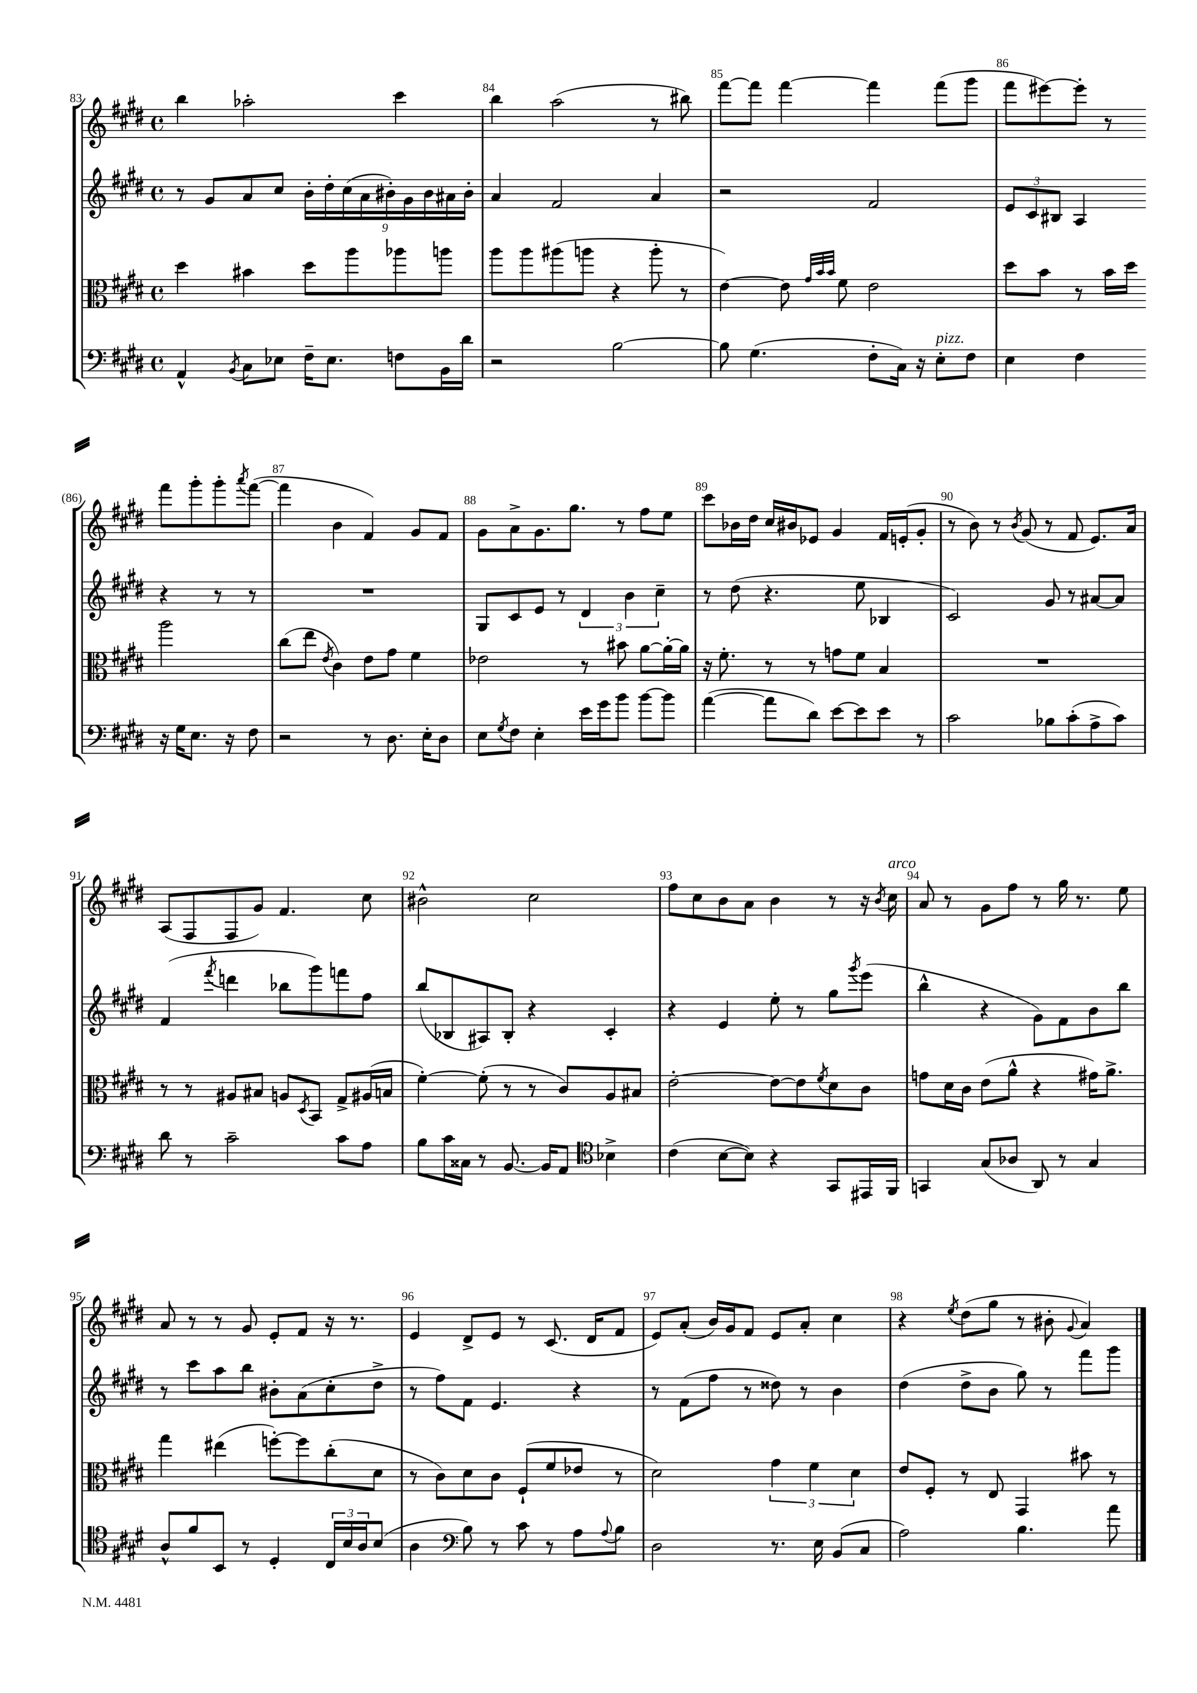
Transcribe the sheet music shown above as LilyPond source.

<<
\new StaffGroup <<
\new Staff = "s0" {
    \clef treble \key e \major \defaultTimeSignature \time 4/4
    b''4 aes''2-. cis'''4 |
    b''4 a''2( r8 bis''8) |
    fis'''8~ fis'''8 fis'''4~ fis'''4 fis'''8( gis'''8 |
    fis'''8 eis'''8~) eis'''8-. r8 fis'''8 gis'''8-. gis'''8-. \acciaccatura { a'''8 } fis'''8~( |
    fis'''4 b'4 fis'4) gis'8 fis'8 |
    gis'8 a'8-> gis'8. gis''8. r8 fis''8 e''8 |
    cis'''8 bes'16 dis''16 cis''16 bis'16 ees'8 gis'4 fis'16 e'16-.( gis'8-. |
    r8 b'8) r8 \acciaccatura { b'8 } gis'8( r8 fis'8 e'8.) a'16 |
    a8( fis8 fis8 gis'8) fis'4. cis''8 |
    bis'2-^ cis''2 |
    fis''8 cis''8 b'8 a'8 b'4 r8 r16 \acciaccatura { b'8 } cis''16^\markup { \italic "arco" } |
    a'8 r8 gis'8 fis''8 r8 gis''16 r8. e''8 |
    a'8 r8 r8 gis'8 e'8-. fis'8 r16 r8. |
    e'4 dis'8-> e'8 r8 cis'8.( dis'16 fis'8 |
    e'8) a'8-.( b'16) gis'16 fis'8 e'8 a'8-. cis''4 |
    r4 \acciaccatura { e''8 } dis''8( gis''8 r8 bis'8-. \appoggiatura { gis'8 } a'4) \bar "|." |
}
\new Staff = "s1" {
    \clef treble \key e \major \defaultTimeSignature \time 4/4
    r8 gis'8 a'8 cis''8 \tuplet 9/8 { b'16-. dis''16-. cis''16( a'16 bis'16-.) gis'16 bis'16 ais'16 bis'16-. } |
    a'4 fis'2 a'4 |
    r2 fis'2 |
    \tuplet 3/2 { e'8 cis'8 bis8 } a4 r4 r8 r8 |
    R1 |
    gis8 cis'8 e'8 r8 \tuplet 3/2 { dis'4 b'4 cis''4-- } |
    r8 dis''8( r4. e''8 bes4 |
    cis'2) gis'8 r8 ais'8~ ais'8 |
    fis'4( \acciaccatura { fis'''8 } d'''4 bes''8 gis'''8) f'''8 fis''8 |
    b''8( bes8 ais8) bes8-. r4 cis'4-. |
    r4 e'4 e''8-. r8 gis''8 \acciaccatura { gis'''8 } e'''8( |
    b''4-^ r4 gis'8) fis'8 b'8 b''8 |
    r8 cis'''8 a''8 b''8 bis'8-. a'8( cis''8-. dis''8-> |
    r8 fis''8) fis'8 e'4. r4 |
    r8 fis'8( fis''8 r8 disis''8) r8 b'4 |
    dis''4( dis''8-> b'8 gis''8) r8 fis'''8 gis'''8 \bar "|." |
}
\new Staff = "s2" {
    \clef alto \key e \major \defaultTimeSignature \time 4/4
    dis''4 bis'4 dis''8 a''8 aes''8 a''8 |
    a''8 a''8 ais''8( a''8 r4 a''8-. r8 |
    e'4~) e'8 \grace { gis'32 b'32 b'32 } fis'8 e'2 |
    dis''8 b'8 r8 b'16 dis''16 a''2 |
    cis''8( e''8 \acciaccatura { e'8 } cis'4) e'8 gis'8 fis'4 |
    ees'2 r8 bis'8 a'8~ a'16~-. a'16 |
    r16 fis'8.-. r8 r8 g'8 fis'8 b4 |
    R1 |
    r8 r8 ais8 bis8 a8 \acciaccatura { dis8 } b,8 gis8-> ais16( b16 |
    fis'4~-.) fis'8-.( r8 r8 cis'8) a8 bis8 |
    e'2~-. e'8~ e'8 \acciaccatura { fis'8 } dis'8 cis'8 |
    g'8 dis'16 cis'16 e'8( a'8-^ r4 gis'16) a'8.-> |
    gis''4 eis''4( f''8~-.) f''8 cis''8-.( dis'8 |
    r8 cis'8) dis'8 cis'8 fis8-!( fis'8 ees'8 r8 |
    dis'2) \tuplet 3/2 { gis'4 fis'4 dis'4 } |
    e'8 fis8-. r8 e8 gis,4 bis'8 r8 \bar "|." |
}
\new Staff = "s3" {
    \clef bass \key e \major \defaultTimeSignature \time 4/4
    a,4-^ \acciaccatura { b,8 } cis8 ees8 fis16-- ees8. f8 b,16 dis'16 |
    r2 b2~ |
    b8 gis4.( fis8-. cis16) r16 e8-.^\markup { \italic "pizz." } fis8 |
    e4 fis4 r16 gis16 e8. r16 fis8 |
    r2 r8 dis8. e16-. dis8 |
    e8 \acciaccatura { gis8 } fis8 e4-. e'16 gis'16 b'8 b'8~ b'8 |
    a'4~( a'8 dis'8) e'8~ e'8 e'8 r8 |
    cis'2 bes8 cis'8-.( a8-> cis'8) |
    dis'8 r8 cis'2-- cis'8 a8 |
    b8 cis'16 cisis16 r8 b,8.~ b,16 a,8 \clef tenor bes4-> |
    cis'4( b8~ b8) r4 gis,8 eis,16 fis,16 |
    g,4 gis8( aes8 a,8) r8 gis4 |
    a8-^ fis'8 b,8 r8 dis4-. \tuplet 3/2 { cis16 b16 a16 } b8( |
    a4 \clef bass b8) r8 cis'8 r8 a8 \appoggiatura { a8 } b8 |
    dis2 r8. e16 b,8( cis8 |
    a2) b4. a'8 \bar "|." |
}
>>
>>
\layout { \context { \Score currentBarNumber = #83 \override BarNumber.break-visibility = ##(#f #t #t) barNumberVisibility = #all-bar-numbers-visible } }
